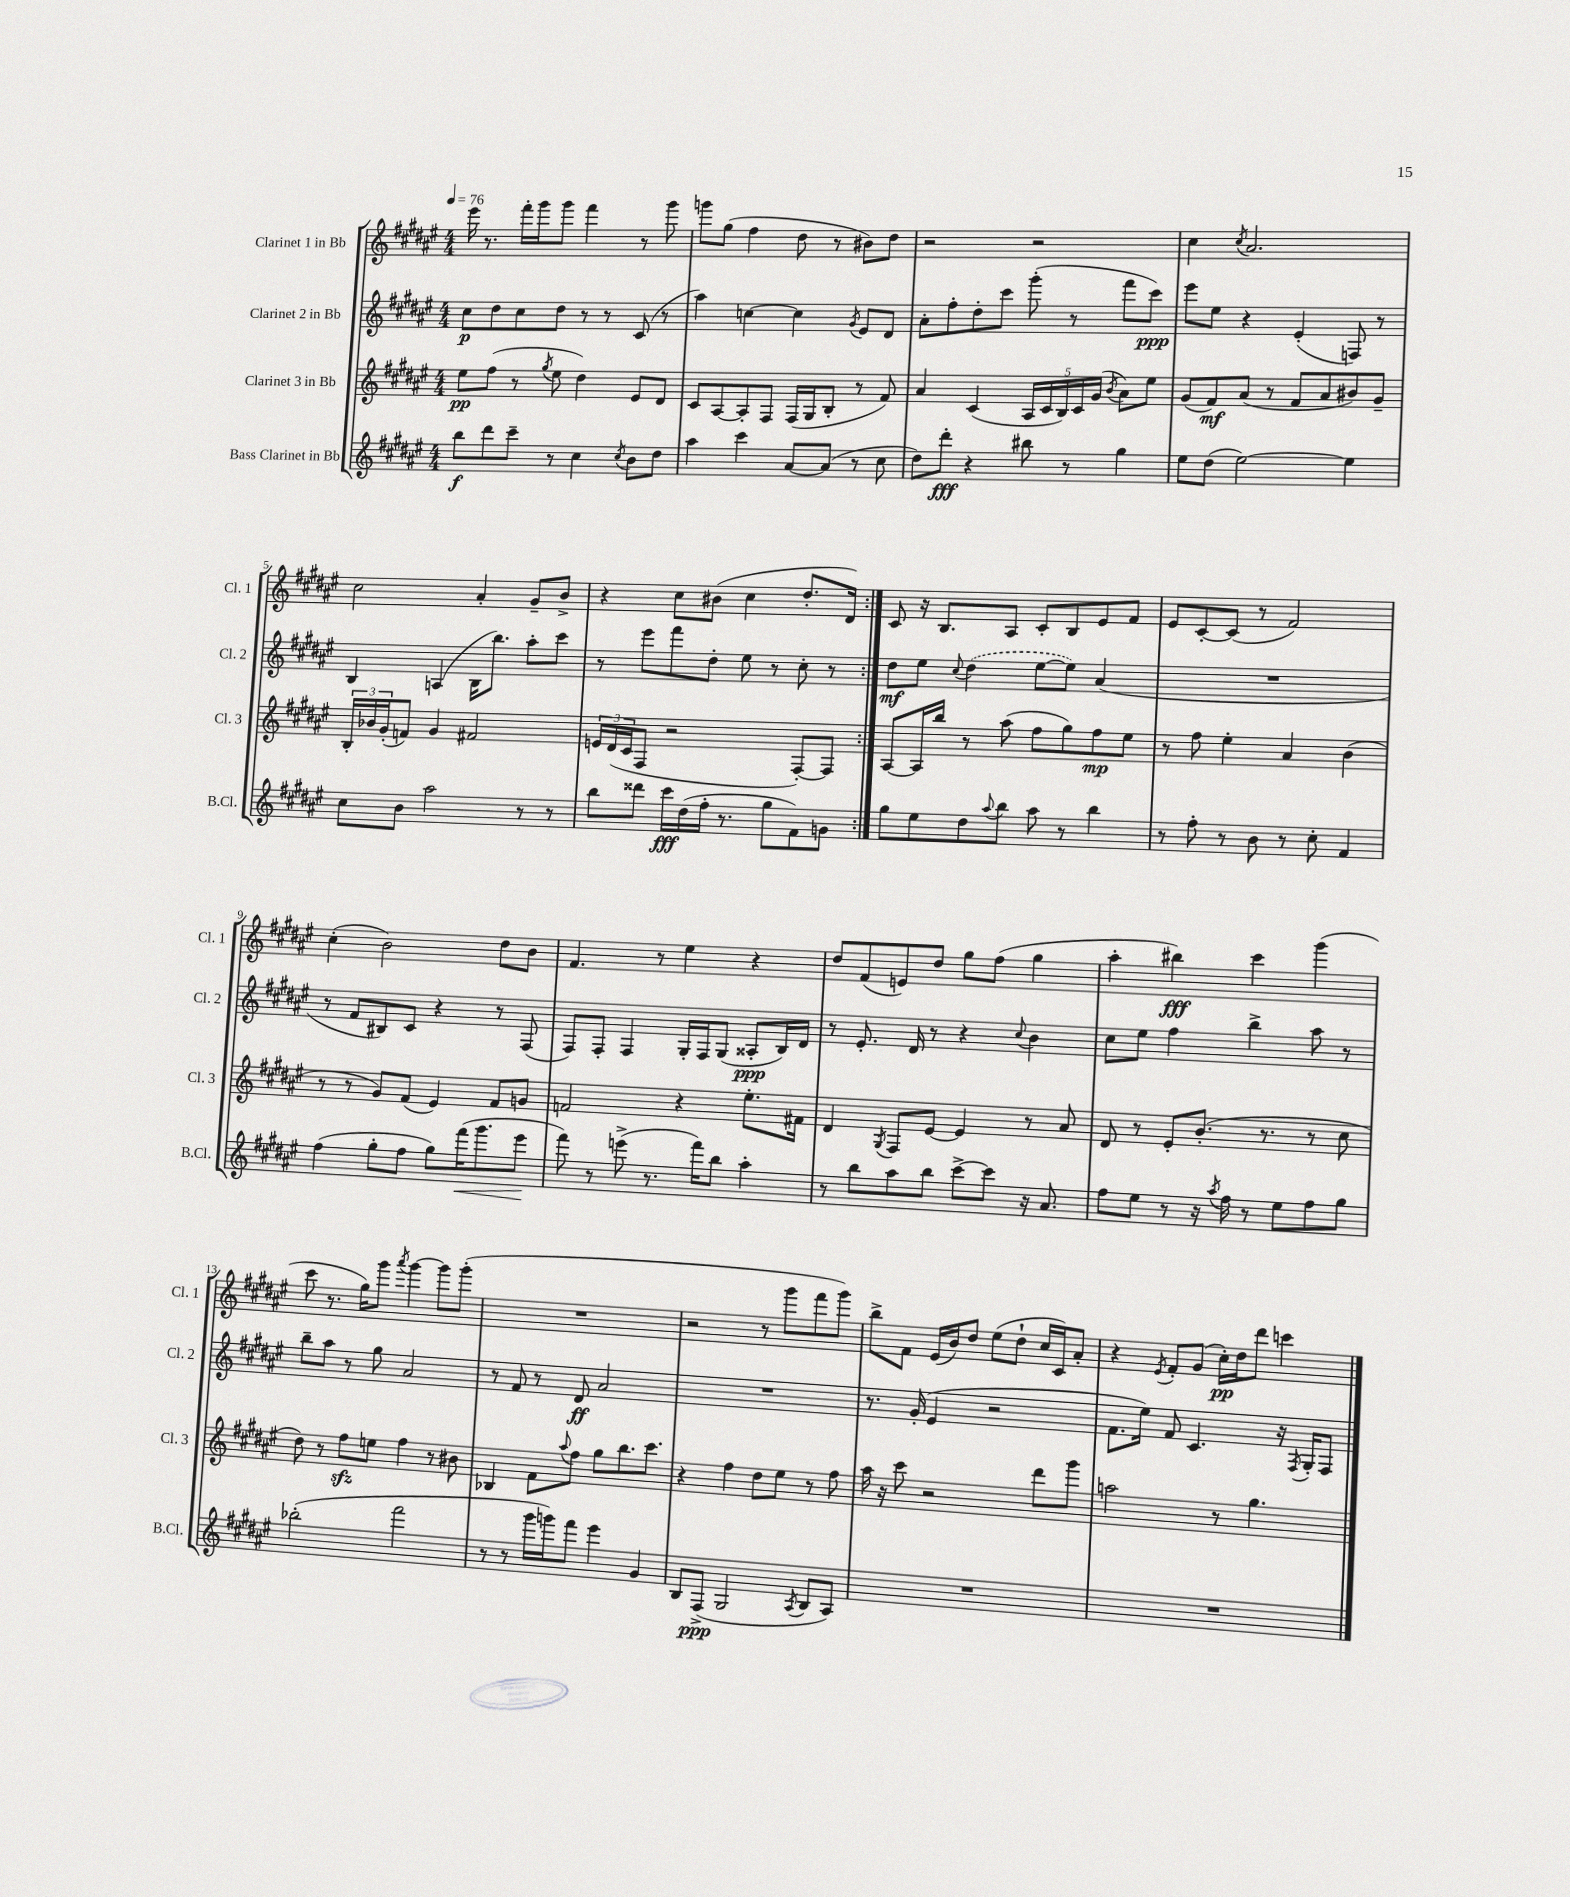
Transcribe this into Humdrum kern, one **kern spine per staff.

**kern	**dynam	**kern	**dynam	**kern	**dynam	**kern	**dynam
*part4	*part4	*part3	*part3	*part2	*part2	*part1	*part1
*staff4	*staff4	*staff3	*staff3	*staff2	*staff2	*staff1	*staff1
*I"Bass Clarinet in Bb	*	*I"Clarinet 3 in Bb	*	*I"Clarinet 2 in Bb	*	*I"Clarinet 1 in Bb	*
*I'B.Cl.	*	*I'Cl. 3	*	*I'Cl. 2	*	*I'Cl. 1	*
*clefG2	*	*clefG2	*	*clefG2	*	*clefG2	*
*k[f#c#g#d#a#e#]	*	*k[f#c#g#d#a#e#]	*	*k[f#c#g#d#a#e#]	*	*k[f#c#g#d#a#e#]	*
*M4/4	*	*M4/4	*	*M4/4	*	*M4/4	*
*MM76	*	*MM76	*	*MM76	*	*MM76	*
=1	=1	=1	=1	=1	=1	=1	=1
8bb\L	f	8ee#\L	pp	8cc#\L	p	16eee#\	.
.	.	.	.	.	.	8.r	.
8ddd#\	.	(8ff#\J	.	8dd#\	.	.	.
8ccc#~\J	.	8r	.	8cc#\	.	16fff#'\LL	.
.	.	.	.	.	.	16ggg#\J	.
.	.	8qgg#/	.	.	.	.	.
8r	.	8ee#\	.	8dd#\J	.	8ggg#\J	.
4cc#\	.	4dd#\)	.	8r	.	4fff#\	.
.	.	.	.	8r	.	.	.
8qcc#/	.	.	.	.	.	.	.
8b\L	.	8e#/L	.	(8c#/	.	8r	.
8dd#\J	.	8d#/J	.	8r	.	8ggg#\	.
=2	=2	=2	=2	=2	=2	=2	=2
4aa#\	.	8c#/L	.	4aa#\)	.	8gggn\L	.
.	.	[8A#/	.	.	.	(8gg#\J	.
4ccc#\	.	8A#'/]	.	[4ccn\	.	4ff#\	.
.	.	8F#/J	.	.	.	.	.
[8a#/L	.	(16F#/LL	.	4cc\]	.	8dd#\	.
.	.	16G#/J	.	.	.	.	.
(8a#/J]	.	8B'/J	.	.	.	8r	.
.	.	.	.	8qg#/	.	.	.
8r	.	8r	.	8e#/L	.	8b#X\L)	.
8cc#\	.	8f#/)	.	8d#/J	.	8dd#\J	.
=3	=3	=3	=3	=3	=3	=3	=3
8dd#\L)	.	4a#/	.	8a#'\L	.	2r	.
8ddd#'\J	fff	.	.	8ff#'\	.	.	.
4r	.	(4c#/	.	8dd#'\	.	.	.
.	.	.	.	8ccc#\J	.	.	.
8bb#X\	.	20A#/LL	.	(8ggg#'\	.	2r	.
.	.	20c#/	.	.	.	.	.
.	.	20B/)	.	.	.	.	.
8r	.	.	.	8r	.	.	.
.	.	20c#/	.	.	.	.	.
.	.	(20g#/JJ	.	.	.	.	.
.	.	8qb/	.	.	.	.	.
4gg#\	.	8a#\L)	.	8fff#\L	.	.	.
.	.	8ee#\J	.	8ccc#\J)	ppp	.	.
=4	=4	=4	=4	=4	=4	=4	=4
8ee#\L	.	(8g#/L	.	8eee#\L	.	4cc#\	.
(8dd#\J	.	8f#/)	mf	8ee#\J	.	.	.
.	.	.	.	.	.	8qcc#/	.
[2ee#\)	.	(8a#/J	.	4r	.	2.a#/	.
.	.	8r	.	.	.	.	.
.	.	8f#/L	.	(4e#'/	.	.	.
.	.	8a#/	.	.	.	.	.
4ee#\]	.	8b#X/)	.	8Fn/)	.	.	.
.	.	8g#~/J	.	8r	.	.	.
!!LO:LB:g=z
=5	=5	=5	=5	=5	=5	=5	=5
8cc#\L	.	24B'/LL	.	4B/	.	2cc#\	.
.	.	24b-X/	.	.	.	.	.
.	.	(24g#'/J	.	.	.	.	.
8b\J	.	8fn/J)	.	.	.	.	.
2aa#\	.	4g#/	.	(4An/	.	.	.
.	.	2f#X/	.	16B\KL	.	4a#'/	.
.	.	.	.	8.bb\J)	.	.	.
8r	.	.	.	8aa#'\L	.	8g#~/L	.
8r	.	.	.	8ccc#\J	.	8b^/J	.
=6	=6	=6	=6	=6	=6	=6	=6
8bb\L	.	24en/LL	.	8r	.	4r	.
.	.	(24d#/	.	.	.	.	.
.	.	24c#/J	.	.	.	.	.
8ddd##X\J	.	8F#/J	.	8eee#\L	.	.	.
16ccc#\LL	fff	2r	.	8fff#\	.	8cc#\L	.
(16dd#\	.	.	.	.	.	.	.
16ff#'\JJ	.	.	.	8dd#'\J	.	(8b#X\J	.
8.r	.	.	.	.	.	.	.
.	.	.	.	8ee#\	.	4cc#\	.
8gg#\L	.	.	.	8r	.	.	.
8f#\)	.	[8F#'/L)	.	8cc#'\	.	8.dd#'/L	.
8gn\J	.	8F#/J]	.	8r	.	.	.
.	.	.	.	.	.	16d#/Jk)	.
=7:|!	=7:|!	=7:|!	=7:|!	=7:|!	=7:|!	=7:|!	=7:|!
8gg#\L	.	[8A#/L	.	8dd#\L	mf	8c#/	.
8ee#\	.	16A#/L]	.	8ee#\J	.	16r	.
.	.	16bb/JJ	.	.	.	8.B/L	.
.	.	.	.	8qqcc#/	.	.	.
8dd#\	.	8r	.	(4dd#\	.	.	.
8qqaa#/	.	.	.	.	.	.	.
8bb\J	.	(8aa#\	.	.	.	8A#/J	.
8aa#\	.	8ff#\L	.	[8ee#\L	.	8c#'/L	.
8r	.	8gg#\)	.	8ee#\J])	.	8B/	.
4bb\	.	8ff#\	mp	(4a#/	.	8e#/	.
.	.	8ee#\J	.	.	.	8f#/J	.
=8	=8	=8	=8	=8	=8	=8	=8
8r	.	8r	.	1r	.	8e#/L	.
8ff#'\	.	8ff#\	.	.	.	[8c#'/	.
8r	.	4ee#'\	.	.	.	(8c#/J]	.
8b\	.	.	.	.	.	8r	.
8r	.	4a#/	.	.	.	2f#/)	.
8cc#'\	.	.	.	.	.	.	.
4f#/	.	(4b\	.	.	.	.	.
!!LO:LB:g=z
=9	=9	=9	=9	=9	=9	=9	=9
(4ff#\	.	8r	.	8r	.	(4cc#'\	.
.	.	8r	.	8f#/L	.	.	.
8gg#'\L	.	8g#/L)	.	8B#X/)	.	2b\)	.
8ff#\J	.	(8f#/J	.	8c#/J	.	.	.
8gg#\L)	.	4e#/)	.	4r	.	.	.
!	!LO:HP:b	!	!	!	!	!	!
(16fff#\K	<	.	.	.	.	.	.
8.ggg#\	.	.	.	.	.	.	.
.	.	8f#/L	.	8r	.	8dd#\L	.
8eee#\J	.	8gn/J	.	(8F#/	.	8b\J	.
.	[	.	.	.	.	.	.
=10	=10	=10	=10	=10	=10	=10	=10
8fff#\)	.	2fn/	.	8F#/L)	.	4.f#/	.
8r	.	.	.	8F#'/J	.	.	.
(8eeen^\	.	.	.	4F#/	.	.	.
8.r	.	.	.	.	.	8r	.
.	.	4r	.	16G#'/LL	.	4ee#\	.
16fff#\KL)	.	.	.	16F#/J	.	.	.
8bb\J	.	.	.	(8G#/J	.	.	.
4aa#'\	.	8.ee#'\L	.	8A##X'/L	ppp	4r	.
.	.	.	.	16B/L)	.	.	.
.	.	16f#X\Jk	.	16d#/JJ	.	.	.
=11	=11	=11	=11	=11	=11	=11	=11
8r	.	4d#/	.	8r	.	8dd#/L	.
8bb\L	.	.	.	8.e#'/	.	(8f#/	.
.	.	8qG#/	.	.	.	.	.
8aa#\	.	8F#/L	.	.	.	8en/)	.
.	.	.	.	16d#/	.	.	.
8bb\J	.	[8e#/J	.	8r	.	8dd#/J	.
[8ccc#^\L	.	4e#/]	.	4r	.	8gg#\L	.
8ccc#\J]	.	.	.	.	.	(8ff#\J	.
.	.	.	.	8qqcc#/	.	.	.
16r	.	8r	.	4b\	.	4gg#\	.
8.a#/	.	.	.	.	.	.	.
.	.	8a#/	.	.	.	.	.
=12	=12	=12	=12	=12	=12	=12	=12
8ff#\L	.	8d#/	.	8cc#\L	.	4aa#'\	.
8ee#\J	.	8r	.	8ee#\J	.	.	.
8r	.	8e#'/L	.	4ff#\	.	4bb#X\)	fff
16r	.	(8.b'/J	.	.	.	.	.
8qaa#/	.	.	.	.	.	.	.
16ff#\	.	.	.	.	.	.	.
8r	.	.	.	4bb^\	.	4ccc#\	.
.	.	8.r	.	.	.	.	.
8ee#\L	.	.	.	.	.	.	.
8ff#\	.	8r	.	8aa#\	.	(4ggg#\	.
8gg#\J	.	8cc#\	.	8r	.	.	.
!!LO:LB:g=z
=13	=13	=13	=13	=13	=13	=13	=13
(2bb-X'\	.	8dd#\)	.	8bb~\L	.	8ccc#\	.
.	.	8r	.	8aa#\J	.	8.r	.
.	.	8ff#zz\L	.	8r	.	.	.
.	.	.	.	.	.	16gg#\KL)	.
.	.	8een\J	.	8gg#\	.	8ggg#\J	.
.	.	.	.	.	.	8qaaa#/	.
2fff#\	.	4ff#\	.	2a#/	.	[4ggg#\	.
.	.	8r	.	.	.	8ggg#\L]	.
.	.	8b#X\	.	.	.	(8ggg#'\J	.
=14	=14	=14	=14	=14	=14	=14	=14
8r	.	4B-X/	.	8r	.	1r	.
8r	.	.	.	8f#/	.	.	.
16ggg#\LL	.	8f#\L	.	8r	.	.	.
16gggn\J)	.	.	.	.	.	.	.
.	.	8qqaa#/	.	.	.	.	.
8fff#\J	.	8ff#\J	.	8d#/	ff	.	.
4eee#\	.	8gg#\L	.	2a#/	.	.	.
.	.	8.bb\	.	.	.	.	.
4g#/	.	.	.	.	.	.	.
.	.	8.ccc#\J	.	.	.	.	.
=15	=15	=15	=15	=15	=15	=15	=15
8B/L	.	4r	.	1r	.	2r	.
(8F#^/J	ppp	.	.	.	.	.	.
2G#/	.	4ff#\	.	.	.	.	.
.	.	8dd#\L	.	.	.	8r	.
.	.	8ee#\J	.	.	.	8ggg#\L	.
8qA#/	.	.	.	.	.	.	.
8B/L	.	8r	.	.	.	8fff#\	.
8A#/J)	.	8ff#\	.	.	.	8ggg#\J)	.
=16	=16	=16	=16	=16	=16	=16	=16
1r	.	16aa#\	.	8.r	.	8bb^\L	.
.	.	16r	.	.	.	.	.
.	.	8ccc#\	.	.	.	8f#\J	.
.	.	.	.	(16g#'/	.	.	.
.	.	2r	.	4e#/	.	(16e#/LL	.
.	.	.	.	.	.	16b/J)	.
.	.	.	.	.	.	8dd#/J	.
.	.	.	.	2r	.	(8ee#\L	.
.	.	.	.	.	.	8dd#`\J	.
.	.	8ddd#\L	.	.	.	16cc#/LL	.
.	.	.	.	.	.	16c#/J)	.
.	.	8ggg#\J	.	.	.	8a#'/J	.
=17	=17	=17	=17	=17	=17	=17	=17
1r	.	2aan\	.	8.f#\L	.	4r	.
.	.	.	.	16ee#\Jk)	.	.	.
.	.	.	.	.	.	8qe#/	.
.	.	.	.	8f#/	.	8f#'/L	.
.	.	.	.	4.c#/	.	(8g#/J	.
.	.	8r	.	.	.	16cc#'\LL)	pp
.	.	.	.	.	.	16dd#\J	.
.	.	4.gg#\	.	.	.	8ddd#\J	.
.	.	.	.	16r	.	4cccn\	.
.	.	.	.	8qF#/	.	.	.
.	.	.	.	16G#'/KL	.	.	.
.	.	.	.	8F#/J	.	.	.
==	==	==	==	==	==	==	==
*-	*-	*-	*-	*-	*-	*-	*-
